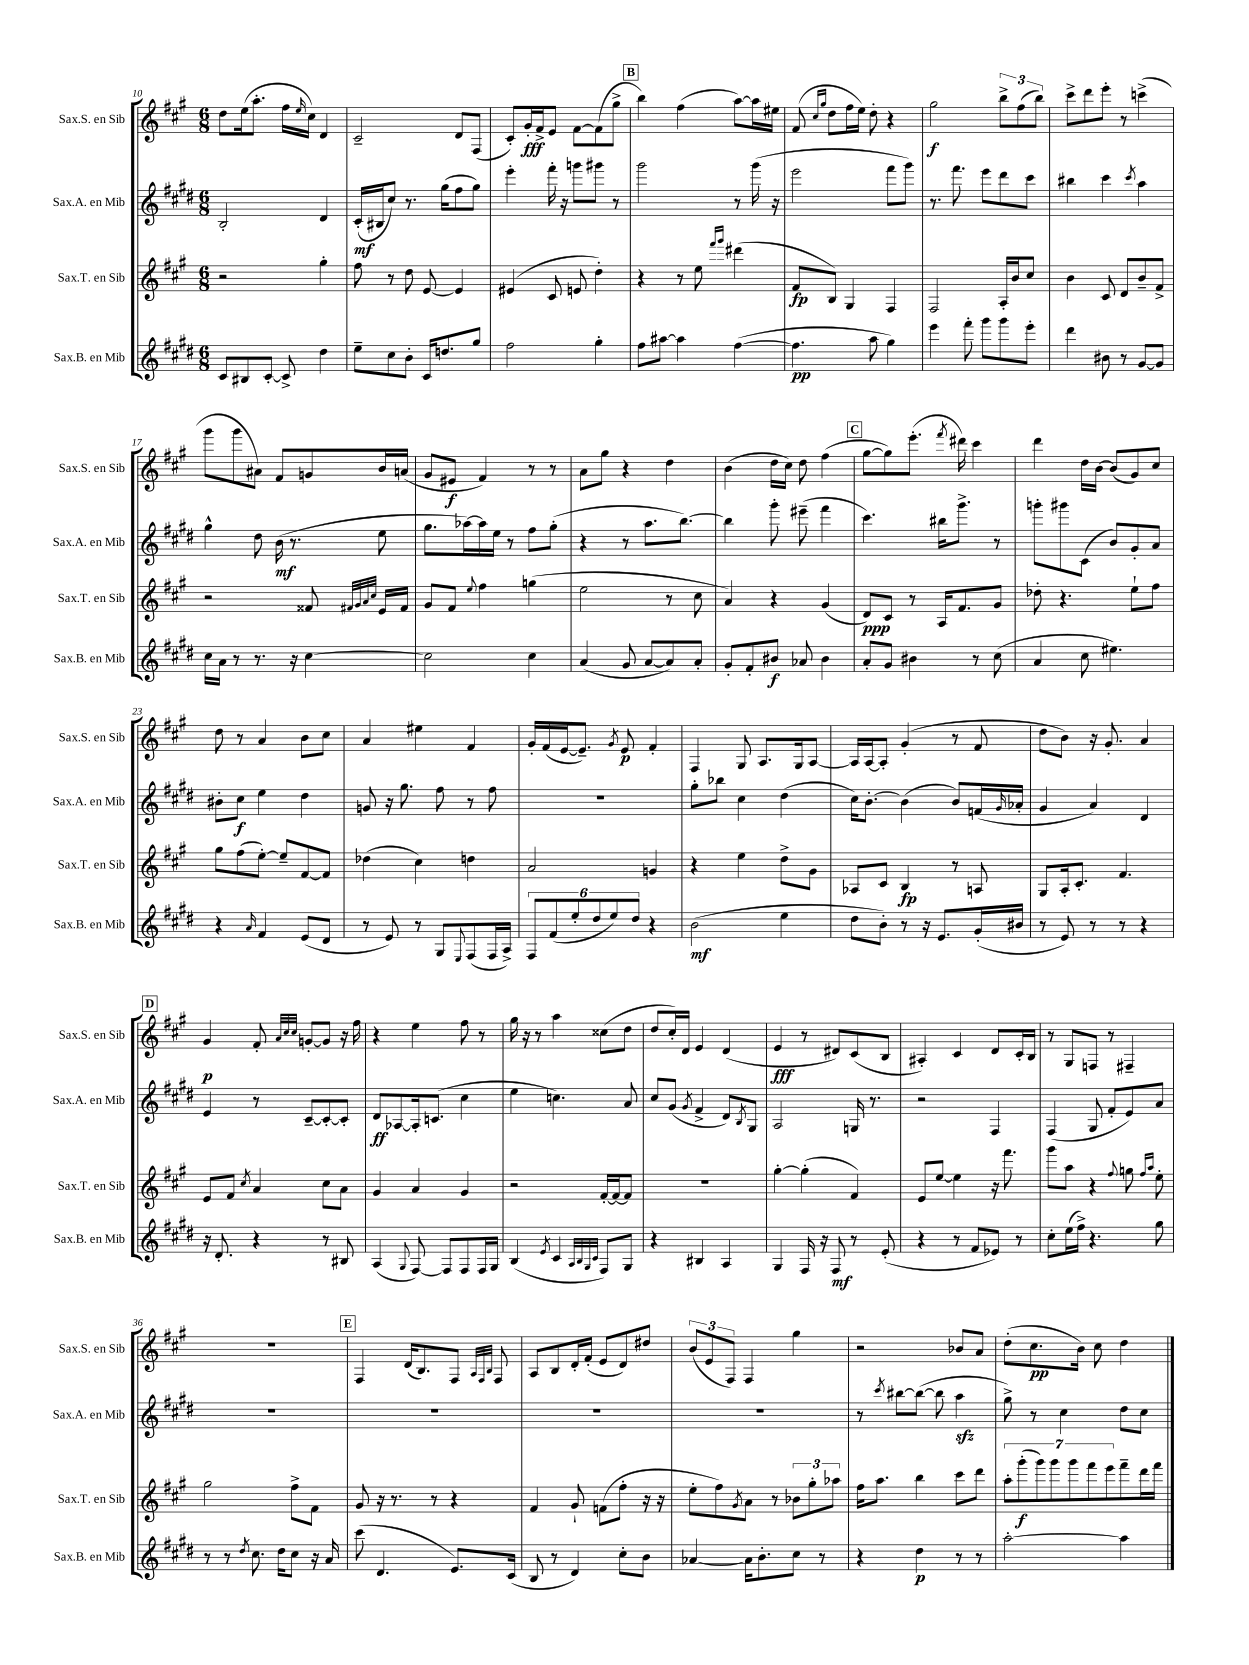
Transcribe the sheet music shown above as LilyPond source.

<<
\new StaffGroup <<
\new Staff = "s0" \with { instrumentName = "Sax.S. en Sib" shortInstrumentName = "Sax.S. en Sib" } {
    \clef treble \key a \major \numericTimeSignature \time 6/8
    d''8 e''16( a''8.-. fis''16 \grace { e''16 } cis''16) d'4 |
    cis'2-- d'8 fis8( |
    cis'8-.) gis'16-.\fff fis'16-> e'8 fis'8~ fis'8( gis''8-> |
    \mark \markup { \box "B" } b''4) fis''4( a''8~) a''16 eis''16 |
    fis'8( \grace { cis''16 gis''16 } d''8 fis''16 e''16) d''8-. r4 |
    gis''2\f \tuplet 3/2 { b''8-> fis''8( b''8) } |
    cis'''8-> d'''8 e'''8-. r8 c'''4->( |
    gis'''8 gis'''8 ais'8) fis'8 g'8 b'16 a'16( |
    gis'8 eis'8\f fis'4) r8 r8 |
    a'8 gis''8 r4 d''4 |
    b'4( d''16 cis''16) d''8 fis''4( |
    \mark \markup { \box "C" } gis''8~ gis''8) e'''8.-.( \acciaccatura { fis'''8 } dis'''16) cis'''4 |
    d'''4 d''16 b'16~ b'8( gis'8) cis''8 |
    d''8 r8 a'4 b'8 cis''8 |
    a'4 eis''4 fis'4 |
    gis'16-. fis'16( e'16~ e'8.--) \acciaccatura { gis'8 } e'8\p fis'4-. |
    fis4 gis8 a8. gis16 a8~ |
    a16 a16~ a8-. gis'4-.( r8 fis'8 |
    d''8 b'8) r16 gis'8.-. a'4 |
    \mark \markup { \box "D" } gis'4\p fis'8-. \grace { a'32 cis''32 cis''32 } g'8~-. g'8 r16 fis''16 |
    r4 e''4 fis''8 r8 |
    gis''16 r16 r8 a''4 cisis''8( d''8 |
    d''8 cis''16-.) d'16 e'4 d'4( |
    e'4\fff r8 dis'8) cis'8( b8 |
    ais4-.) cis'4 d'8 cis'16-. b16 |
    r8 gis8 f8 r8 fis4-- |
    R2. |
    \mark \markup { \box "E" } fis4 d'16( b8.) fis8 \grace { a32 fis32 b32 } fis8 |
    a8 b8 d'16-. fis'16-.( e'8 d'8) dis''8 |
    \tuplet 3/2 { b'8( e'8 fis8) } fis4 gis''4 |
    r2 bes'8 a'8 |
    d''8-.( cis''8.\pp b'16) cis''8 d''4 \bar "|." |
}
\new Staff = "s1" \with { instrumentName = "Sax.A. en Mib" shortInstrumentName = "Sax.A. en Mib" } {
    \clef treble \key e \major \numericTimeSignature \time 6/8
    b2-. dis'4 |
    cis'16-.\mf( bis16 cis''8) r8. gis''16( fis''8 gis''8) |
    e'''4-. fis'''16-. r16 g'''8 gis'''8 r8 |
    \mark \markup { \box "B" } gis'''2 r8 gis'''16( r16 |
    e'''2 fis'''8 gis'''8) |
    r8. fis'''8. e'''8 dis'''8 cis'''8 |
    bis''4 cis'''4 \acciaccatura { cis'''8 } a''4 |
    gis''4-^ dis''8 b'16\mf( r8. e''8 |
    gis''8. aes''16~) aes''16 e''16 r8 fis''8 gis''8-.( |
    r4 r8 a''8. b''8.~) |
    b''4 gis'''8-. eis'''8--( fis'''4 |
    \mark \markup { \box "C" } cis'''4.) bis''16 gis'''8.-> r8 |
    g'''8-. gis'''8 cis'8( b'8) gis'8-. a'8 |
    bis'8-. cis''8\f e''4 dis''4 |
    g'8 r16 gis''8. fis''8 r8 fis''8 |
    R2. |
    gis''8-. bes''8 cis''4 dis''4( |
    cis''16) b'8.~-. b'4( b'8) f'16( \grace { gis'16 } aes'16-. |
    gis'4 a'4) dis'4 |
    \mark \markup { \box "D" } e'4 r8 cis'8~-- cis'8~-. cis'8-. |
    dis'8\ff aes8~ aes16-. c'8.( cis''4 |
    e''4 c''4.) a'8 |
    cis''8 gis'8( \acciaccatura { gis'8 } fis'4-> dis'8) \acciaccatura { b8 } gis8 |
    a2 g16 r8. |
    r2 fis4 |
    fis4( gis8 fis'8-. e'8) a'8 |
    R2. |
    \mark \markup { \box "E" } R2. |
    R2. |
    R2. |
    r8 \acciaccatura { cis'''8 } bis''8~ bis''8~( bis''8 a''4\sfz |
    gis''8->) r8 cis''4 dis''8 cis''8 \bar "|." |
}
\new Staff = "s2" \with { instrumentName = "Sax.T. en Sib" shortInstrumentName = "Sax.T. en Sib" } {
    \clef treble \key a \major \numericTimeSignature \time 6/8
    r2 gis''4-. |
    fis''8 r8 d''8 e'8~ e'4 |
    eis'4( cis'8 e'8 d''4-.) |
    \mark \markup { \box "B" } r4 r8 e''8 \grace { fis'''16 gis'''16 } dis'''4( |
    fis'8\fp b8) gis4 fis4 |
    fis2 a16-. b'16 cis''8 |
    b'4 cis'8 d'8 b'8-- fis'8-> |
    r2 fisis'8 \grace { fis'32 gis'32 a'32 cis''32 } e'16 fis'16 |
    gis'8 fis'8 \appoggiatura { e''8 } fis''4 g''4( |
    e''2 r8 cis''8 |
    a'4) r4 gis'4( |
    \mark \markup { \box "C" } d'8\ppp) cis'8 r8 a16 fis'8. gis'8 |
    des''8-. r4. e''8-! fis''8 |
    gis''8 fis''8( e''8~-.) e''8-- fis'8~ fis'8 |
    des''4( cis''4) d''4 |
    a'2 g'4 |
    r4 e''4 d''8-> gis'8 |
    aes8 cis'8 b4\fp r8 a8 |
    gis8 a16-. cis'8.-. fis'4. |
    \mark \markup { \box "D" } e'8 fis'8 \acciaccatura { cis''8 } a'4 cis''8 a'8 |
    gis'4 a'4 gis'4 |
    r2 fis'16~-. fis'16~ fis'8 |
    R2. |
    gis''4~-. gis''4-.( fis'4) |
    e'8 e''8~ e''4 r16 fis'''8. |
    gis'''8 a''8 r4 \appoggiatura { fis''8 } g''8 \grace { fis''16 a''16 } e''8-. |
    gis''2 fis''8-> fis'8 |
    \mark \markup { \box "E" } gis'8 r16 r8. r8 r4 |
    fis'4 gis'8-! f'8( fis''8-. r16 r16 |
    e''8-. fis''8) \acciaccatura { gis'8 } a'8 r8 \tuplet 3/2 { bes'8 gis''8-. aes''8 } |
    fis''16 a''8. b''4 cis'''8 d'''8 |
    \tuplet 7/4 { a''8-. gis'''8-.\f( gis'''8) gis'''8 gis'''8 fis'''8 e'''8 } fis'''8-- d'''16 fis'''16 \bar "|." |
}
\new Staff = "s3" \with { instrumentName = "Sax.B. en Mib" shortInstrumentName = "Sax.B. en Mib" } {
    \clef treble \key e \major \numericTimeSignature \time 6/8
    cis'8 bis8 cis'8~-. cis'8-> dis''4 |
    e''8-- cis''8 b'8-. cis'16 d''8. gis''8 |
    fis''2 gis''4-. |
    \mark \markup { \box "B" } fis''8 ais''8~ ais''4 fis''4~( |
    fis''4.\pp a''8 gis''4) |
    e'''4 fis'''8-. gis'''8 gis'''8 e'''8-. |
    dis'''4 bis'8 r8 gis'8~ gis'8 |
    cis''16 a'16 r8 r8. r16 cis''4~ |
    cis''2 cis''4 |
    a'4( gis'8 a'8~ a'8) a'8-. |
    gis'8-. fis'8-. bis'8\f aes'8 bis'4 |
    \mark \markup { \box "C" } a'8-. gis'8 bis'4 r8 cis''8( |
    a'4 cis''8 eis''4.) |
    r4 \grace { a'16 } fis'4 e'8( dis'8 |
    r8 e'8) r8 gis8 \appoggiatura { e8 } fis8( fis16 a16->) |
    \tuplet 6/4 { fis8 fis'8( e''8-. dis''8 e''8) dis''8 } r4 |
    b'2\mf( e''4 |
    dis''8 b'8-.) r8 r16 e'8. gis'16-.( bis'16 |
    r8 e'8) r8 r8 r4 |
    \mark \markup { \box "D" } r16 dis'8.-. r4 r8 bis8 |
    a4( \appoggiatura { gis8 } fis8~) fis8 fis8 fis16 gis16 |
    b4( \acciaccatura { e'8 } cis'4 \grace { a32 b32 gis32 cis'32 } fis8) gis8 |
    r4 bis4 a4 |
    gis4 fis16 r16 fis8\mf r8 e'8-.( |
    r4 r8 fis'8 ees'8) r8 |
    cis''8-. e''16( fis''16->) r4. gis''8 |
    r8 r8 \acciaccatura { dis''8 } cis''8. dis''16 cis''8 r16 a'16 |
    \mark \markup { \box "E" } cis'''8( dis'4. e'8.) cis'16( |
    b8 r8 dis'4) cis''8-. b'8 |
    aes'4~ aes'16 b'8.-. cis''8 r8 |
    r4 dis''4\p r8 r8 |
    a''2~-. a''4 \bar "|." |
}
>>
>>
\layout { \context { \Score currentBarNumber = #10 } }
